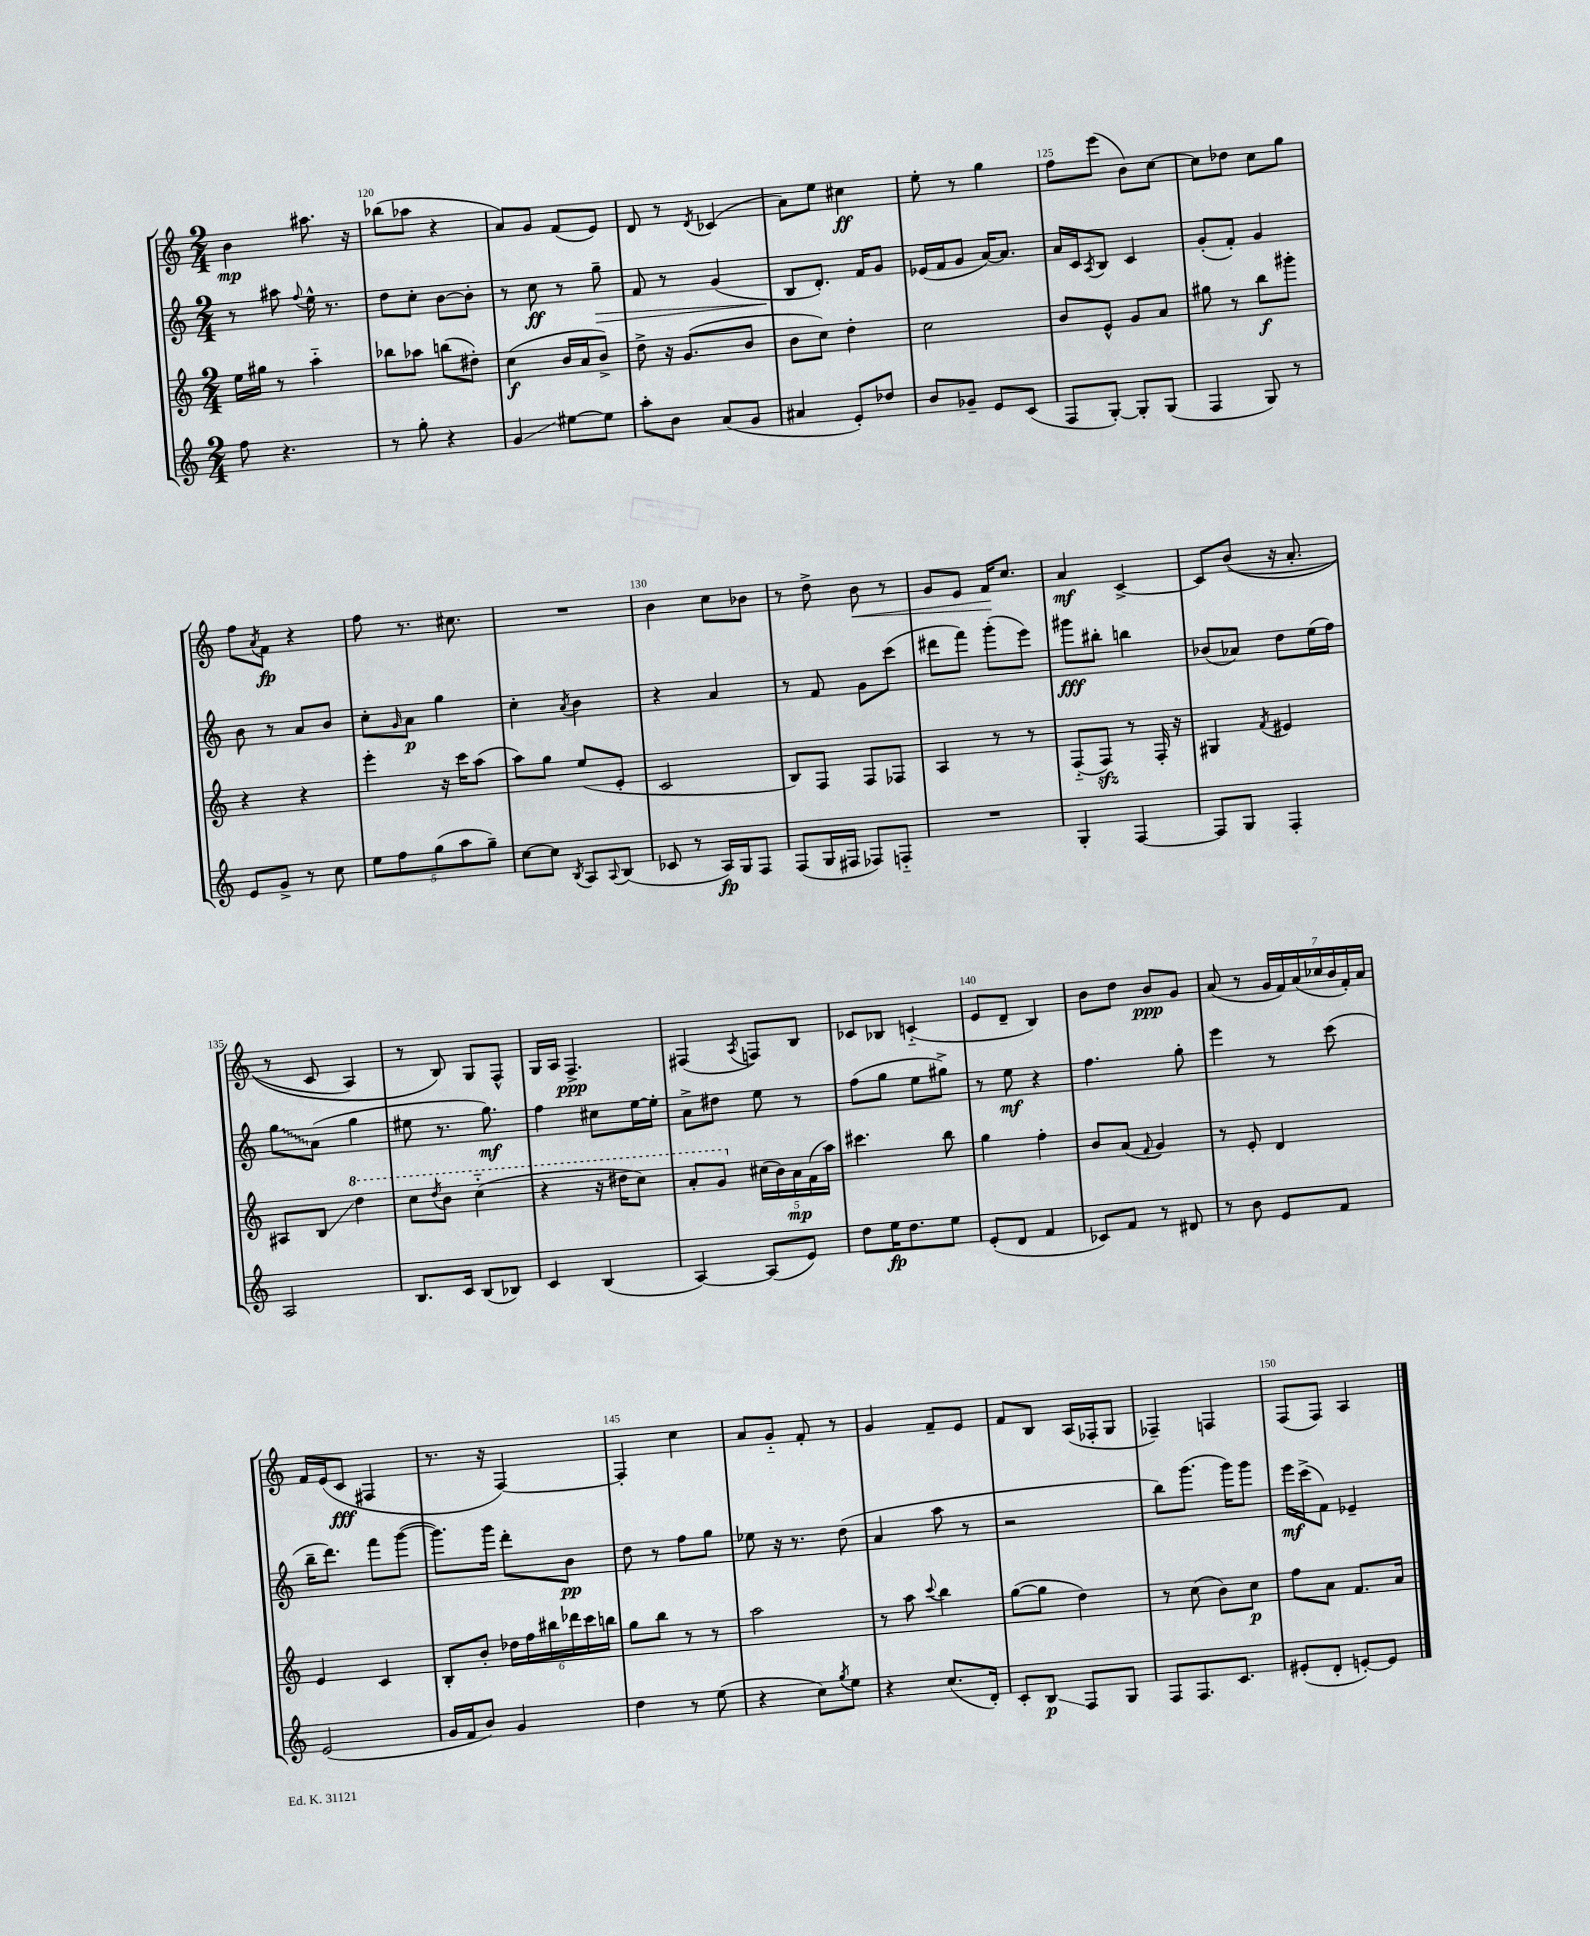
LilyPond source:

<<
\new StaffGroup <<
\new Staff = "s0" {
    \clef treble \key c \major \numericTimeSignature \time 2/4
    b'4\mp ais''8. r16 |
    bes''8( aes''8 r4 |
    a'8) g'8 f'8( e'8) |
    d'8 r8 \acciaccatura { d'8 } ces'4( |
    a'8) e''8 cis''4\ff |
    e''8-. r8 g''4 |
    f''8 e'''8( b'8) c''8~ |
    c''8 des''8 c''8 g''8 |
    f''8 \acciaccatura { a'8 } f'8\fp r4 |
    f''8 r8. cis''8. |
    R2 |
    b'4 c''8 bes'8 |
    r8 d''8-> b'8\< r8 |
    g'8 e'8 f'16\! c''8. |
    a'4\mf c'4~-> |
    c'8 b'8(\( r16 a'8.-. |
    r8 c'8 a4) |
    r8 b8\) g8 f8-^ |
    g16 a16 f4.->\ppp |
    fis4( \acciaccatura { a8 } f8) b8 |
    ces'8 bes8 c'4-_( |
    e'8 d'8-- b4) |
    b'8 d''8 b'8\ppp g'8 |
    a'8( r8 \tuplet 7/4 { g'16 f'16) a'16( ces''16 b'16 f'16-.) a'16 } |
    f'16 e'16( c'8\fff fis4 |
    r8. r16 f4~) |
    f4-. c''4 |
    a'8 g'8-_ f'8-. r8 |
    g'4 f'8-- e'8 |
    f'8 b8 a16( fes16-. g8 |
    fes4--) f4 |
    f8( f8) a4 \bar "|." |
}
\new Staff = "s1" {
    \clef treble \key c \major \numericTimeSignature \time 2/4
    r8 ais''8 \appoggiatura { f''8 } e''16-^ r8. |
    d''8 c''8-. b'8~ b'8-. |
    r8 c''8\ff r8 g''8--\> |
    f'8 r8 g'4( |
    b8\! d'8.-.) f'16 g'8 |
    ees'16( f'16 g'8 a'16~) a'8. |
    a'16 c'16 \acciaccatura { a8 } b8 c'4 |
    g'8-.( f'8-.) g'4 |
    b'8 r8 a'8 b'8 |
    c''8-. \grace { g'16 } a'8\p g''4 |
    c''4-. \acciaccatura { a'8 } b'4 |
    r4 a'4 |
    r8 f'8 g'8 c'''8( |
    dis'''8 f'''8) g'''8-.( e'''8) |
    gis'''8\fff bis''8-. b''4 |
    bes'8( aes'8) d''8 e''16( f''16) |
    \once \override Glissando.style = #'zigzag g''8\glissando a'8( g''4 |
    eis''8 r8. g''8.\mf) |
    f''4 cis''8 e''16~ e''16-. |
    a'8-> dis''8 e''8 r8 |
    f''8( g''8 e''8 gis''8->) |
    r8 e''8\mf r4 |
    f''4. g''8-. |
    e'''4 r8 c'''8( |
    b''16-- d'''8.) f'''8 g'''8~( |
    g'''8.) g'''16 d'''8-. b'8\pp |
    d''8 r8 f''8 g''8 |
    ees''8 r16 r8. d''8( |
    a'4 a''8 r8 |
    r2 |
    b''8) g'''8.( g'''16) g'''8 |
    e'''16\mf c'''16->( f'8) ees'4-- \bar "|." |
}
\new Staff = "s2" {
    \clef treble \key c \major \numericTimeSignature \time 2/4
    e''16 gis''16 r8 a''4-_ |
    bes''8 aes''8 b''8( dis''8-.) |
    c''4\f( b'16 a'16 b'8->) |
    d''8-> r16 g'8.( b'8 |
    b'8 c''8) d''4-. |
    c''2 |
    b'8 e'8-^ g'8 a'8 |
    gis''8 r8 b''8\f gis'''8-. |
    r4 r4 |
    e'''4-. r16 c'''16 a''8( |
    a''8) g''8 e''8( e'8-. |
    c'2 |
    b8) f8 f8 fes8 |
    a4 r8 r8 |
    f8-_( f8\sfz) r8 f16-. r16 |
    gis4 \acciaccatura { f'8 } eis'4 |
    ais8 b8\glissando \ottava #1 d'''4 |
    c'''8 \acciaccatura { d'''8 } b''8 c'''4-_( |
    r4 r16 dis'''16 c'''8) |
    a''8-. g''8 \ottava #0 \tuplet 5/4 { cis''16( b'16) a'16\mp f'16( a''16) } |
    cis'''4. b''8 |
    g''4 f''4-. |
    b'8 a'8( \appoggiatura { f'8 } g'4) |
    r8 e'8-. d'4 |
    e'4 c'4 |
    b8-. b'8-. \tuplet 6/4 { des''16 f''16 bis''16 des'''16 c'''16 b''16 } |
    g''8 b''8 r8 r8 |
    a''2 |
    r8 a''8 \appoggiatura { c'''8 } b''4 |
    g''8~( g''8 d''4) |
    r8 c''8( b'8) c''8\p |
    f''8 a'8 f'8. a'16 \bar "|." |
}
\new Staff = "s3" {
    \clef treble \key c \major \numericTimeSignature \time 2/4
    f''8 r4. |
    r8 g''8-. r4 |
    g'4\glissando eis''8~ eis''8 |
    a''8-. b'8 a'8( g'8 |
    ais'4 e'8-.) des''8 |
    b'8 ges'8-- e'8 c'8( |
    f8 g8~-.) g8-. g8( |
    f4 g8) r8 |
    e'8 g'8-> r8 c''8 |
    \tuplet 5/4 { e''8 f''8 g''8( a''8 g''8--) } |
    c''8~ c''8 \acciaccatura { b8 } a8 \appoggiatura { a8 } b8( |
    ces'8 r8 a16\fp) g16 f8 |
    f8( g16 fis16 fes8) f8-_ |
    R2 |
    g4-. f4~ |
    f8 g8 f4-. |
    a2 |
    b8. c'16 b8( bes8) |
    c'4 b4( |
    a4~) a8( e'8) |
    d''8 e''16\fp d''8. e''8 |
    e'8-.( d'8 f'4 |
    ces'8) f'8 r8 dis'8 |
    r8 b'8 e'8 f'8 |
    e'2( |
    g'16 f'16 b'8) g'4 |
    d''4 r8 e''8( |
    r4 c''8) \acciaccatura { g''8 } e''8 |
    r4 c''8.( d'16-.) |
    c'8-. b8\glissando\p f8 g8 |
    f8 f8. c'8. |
    eis'8-.( d'8-. e'8~-.) e'8 \bar "|." |
}
>>
>>
\layout { \context { \Score currentBarNumber = #119 \override BarNumber.break-visibility = ##(#f #t #t) barNumberVisibility = #(every-nth-bar-number-visible 5) } }
